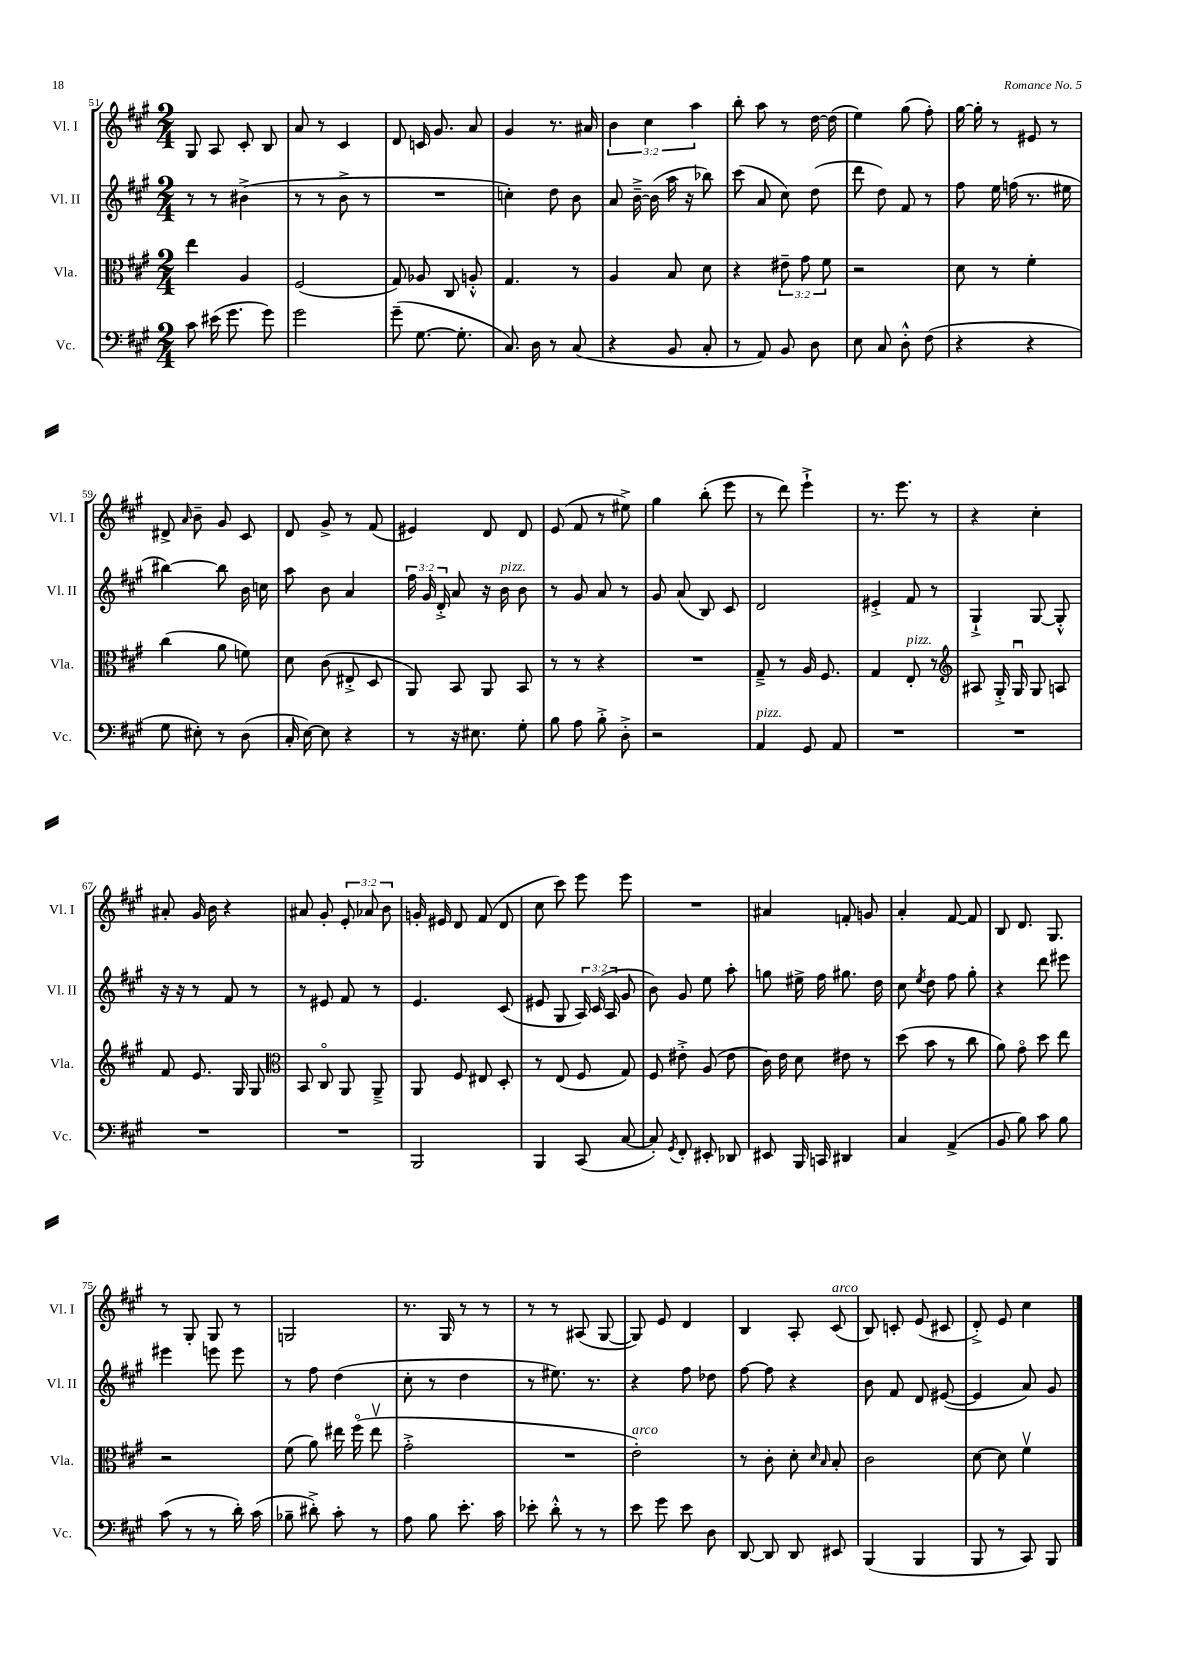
<<
\new StaffGroup <<
\new Staff = "s0" \with { instrumentName = "Vl. I" shortInstrumentName = "Vl. I" } {
    \clef treble \key a \major \numericTimeSignature \time 2/4 \override Staff.TupletNumber.text = #tuplet-number::calc-fraction-text
    \autoBeamOff gis8 a8 cis'8-. b8 |
    a'8 r8 cis'4 |
    d'8 c'16 gis'8. a'8 |
    gis'4 r8. ais'16 |
    \tuplet 3/2 { b'4 cis''4 a''4 } |
    b''8-. a''8 r8 d''16~ d''16( |
    e''4) gis''8( fis''8-.) |
    gis''16~ gis''16-. r8 eis'8 r8 |
    dis'8-> \grace { a'16 } b'8-- gis'8 cis'8 |
    d'8 gis'8-> r8 fis'8( |
    eis'4) d'8 d'8 |
    e'8( fis'8 r8 eis''8->) |
    gis''4 b''8-.( e'''8 |
    r8 d'''8) e'''4-!-> |
    r8. e'''8. r8 |
    r4 cis''4-. |
    ais'8-. gis'16 b'16 r4 |
    ais'8 gis'8-. \tuplet 3/2 { e'8-. aes'8 b'8 } |
    g'16-. eis'16 d'8 fis'8( d'8 |
    cis''8 cis'''8) e'''8 e'''8 |
    R2 |
    ais'4 f'8-. g'8 |
    a'4-. fis'8~ fis'8 |
    b8 d'8. gis8. |
    r8 gis8-. gis8 r8 |
    g2 |
    r8. gis16 r8 r8 |
    r8 r8 ais8( gis8~ |
    gis8) e'8 d'4 |
    b4 a8-. cis'8^\markup { \italic "arco" }( |
    b8) c'8-. e'8( cis'8 |
    d'8-.->) e'8 cis''4 \bar "|." |
}
\new Staff = "s1" \with { instrumentName = "Vl. II" shortInstrumentName = "Vl. II" } {
    \clef treble \key a \major \numericTimeSignature \time 2/4 \override Staff.TupletNumber.text = #tuplet-number::calc-fraction-text
    \autoBeamOff r8 r8 bis'4->( |
    r8 r8 b'8-> r8 |
    R2 |
    c''4-.) d''8 b'8 |
    a'8 b'16~---> b'16( a''16 r16 bes''8) |
    cis'''8( a'8 cis''8) d''8( |
    d'''8 d''8) fis'8 r8 |
    fis''8 e''16 f''16( r8. eis''16 |
    bis''4~) bis''8 b'16 c''16 |
    a''8 b'8 a'4 |
    \tuplet 3/2 { fis''16 gis'16 d'16-.-> } a'8 r16 b'16^\markup { \italic "pizz." } b'8 |
    r8 gis'8 a'8 r8 |
    gis'8 a'8( b8) cis'8 |
    d'2 |
    eis'4-.-> fis'8 r8 |
    gis4-!-> gis8~ gis8-.-^ |
    r16 r16 r8 fis'8 r8 |
    r8 eis'8 fis'8 r8 |
    e'4. cis'8( |
    eis'8 gis8 \tuplet 3/2 { a16) cis'16( a16 } gis'8 |
    b'8) gis'8 e''8 a''8-. |
    g''8 eis''16-> fis''16 gis''8. d''16 |
    cis''8 \acciaccatura { e''8 } d''8 fis''8 gis''8-. |
    r4 d'''8 eis'''8 |
    eis'''4 e'''8 e'''8 |
    r8 fis''8 d''4( |
    cis''8-. r8 d''4 |
    r8 eis''8.) r8. |
    r4 fis''8 des''8 |
    fis''8~ fis''8 r4 |
    b'8 fis'8 d'8 eis'8~( |
    eis'4 a'8) gis'8 \bar "|." |
}
\new Staff = "s2" \with { instrumentName = "Vla." shortInstrumentName = "Vla." } {
    \clef alto \key a \major \numericTimeSignature \time 2/4 \override Staff.TupletNumber.text = #tuplet-number::calc-fraction-text
    \autoBeamOff e''4 a4 |
    fis2( |
    gis8) aes8 cis8 a8-.-^ |
    gis4. r8 |
    a4 b8 d'8 |
    r4 \tuplet 3/2 { eis'8-- gis'8 fis'8 } |
    r2 |
    d'8 r8 fis'4-. |
    cis''4( a'8 f'8) |
    d'8 cis'8( eis8-.-> d8 |
    a,8) b,8 a,8 b,8 |
    r8 r8 r4 |
    R2 |
    gis8---> r8 a16 fis8. |
    gis4 e8-.^\markup { \italic "pizz." } r8 |
    \clef treble ais8 gis16-.-> gis16\downbow gis8 a8 |
    fis'8 e'8. gis16 gis8 |
    \clef alto b,8 cis8\flageolet a,8 a,8---> |
    a,8 fis8 eis8 d8-. |
    r8 e8( fis8 gis8) |
    fis8 eis'8-.-> a8( eis'8 |
    cis'16) e'16 d'8 eis'8 r8 |
    d''8( b'8 r8 cis''8 |
    a'8) gis'8\flageolet d''8 e''8 |
    r2 |
    fis'8( a'8) eis''16 fis''16\flageolet( eis''8\upbow |
    gis'2-.-> |
    R2 |
    e'2-.^\markup { \italic "arco" }) |
    r8 cis'8-. d'8-. \grace { d'16 b16 } b8-. |
    cis'2 |
    d'8~ d'8 fis'4\upbow \bar "|." |
}
\new Staff = "s3" \with { instrumentName = "Vc." shortInstrumentName = "Vc." } {
    \clef bass \key a \major \numericTimeSignature \time 2/4
    \autoBeamOff cis'8 eis'16( gis'8. gis'8) |
    gis'2 |
    gis'8--( gis8.~ gis8.-. |
    cis8.) d16 r8 cis8( |
    r4 b,8 cis8-. |
    r8 a,8) b,8 d8 |
    e8 cis8 d8-.-^ fis8( |
    r4 r4 |
    gis8 eis8-.) r8 d8( |
    cis16-. e16~) e8 r4 |
    r8 r16 eis8. gis8-. |
    b8 a8 b8-.-> d8-.-> |
    r2 |
    a,4^\markup { \italic "pizz." } gis,8 a,8 |
    R2 |
    R2 |
    R2 |
    R2 |
    b,,2 |
    b,,4 cis,8( cis8~ |
    cis8-.) \acciaccatura { gis,8 } fis,8-. eis,8-. des,8 |
    eis,8 b,,16 c,16 dis,4 |
    cis4 a,4->( |
    b,8 b8) cis'8 b8 |
    cis'8( r8 r8 d'16-.) cis'16( |
    bes8-- dis'8-.->) cis'8-. r8 |
    a8 b8 e'8.-. cis'16 |
    ees'8-. d'8-.-^ r8 r8 |
    e'8 gis'8 e'8 d8 |
    d,8~ d,8 d,8 eis,8 |
    b,,4( b,,4 |
    b,,8 r8 cis,8) b,,8 \bar "|." |
}
>>
>>
\layout { \context { \Score currentBarNumber = #51 } }
